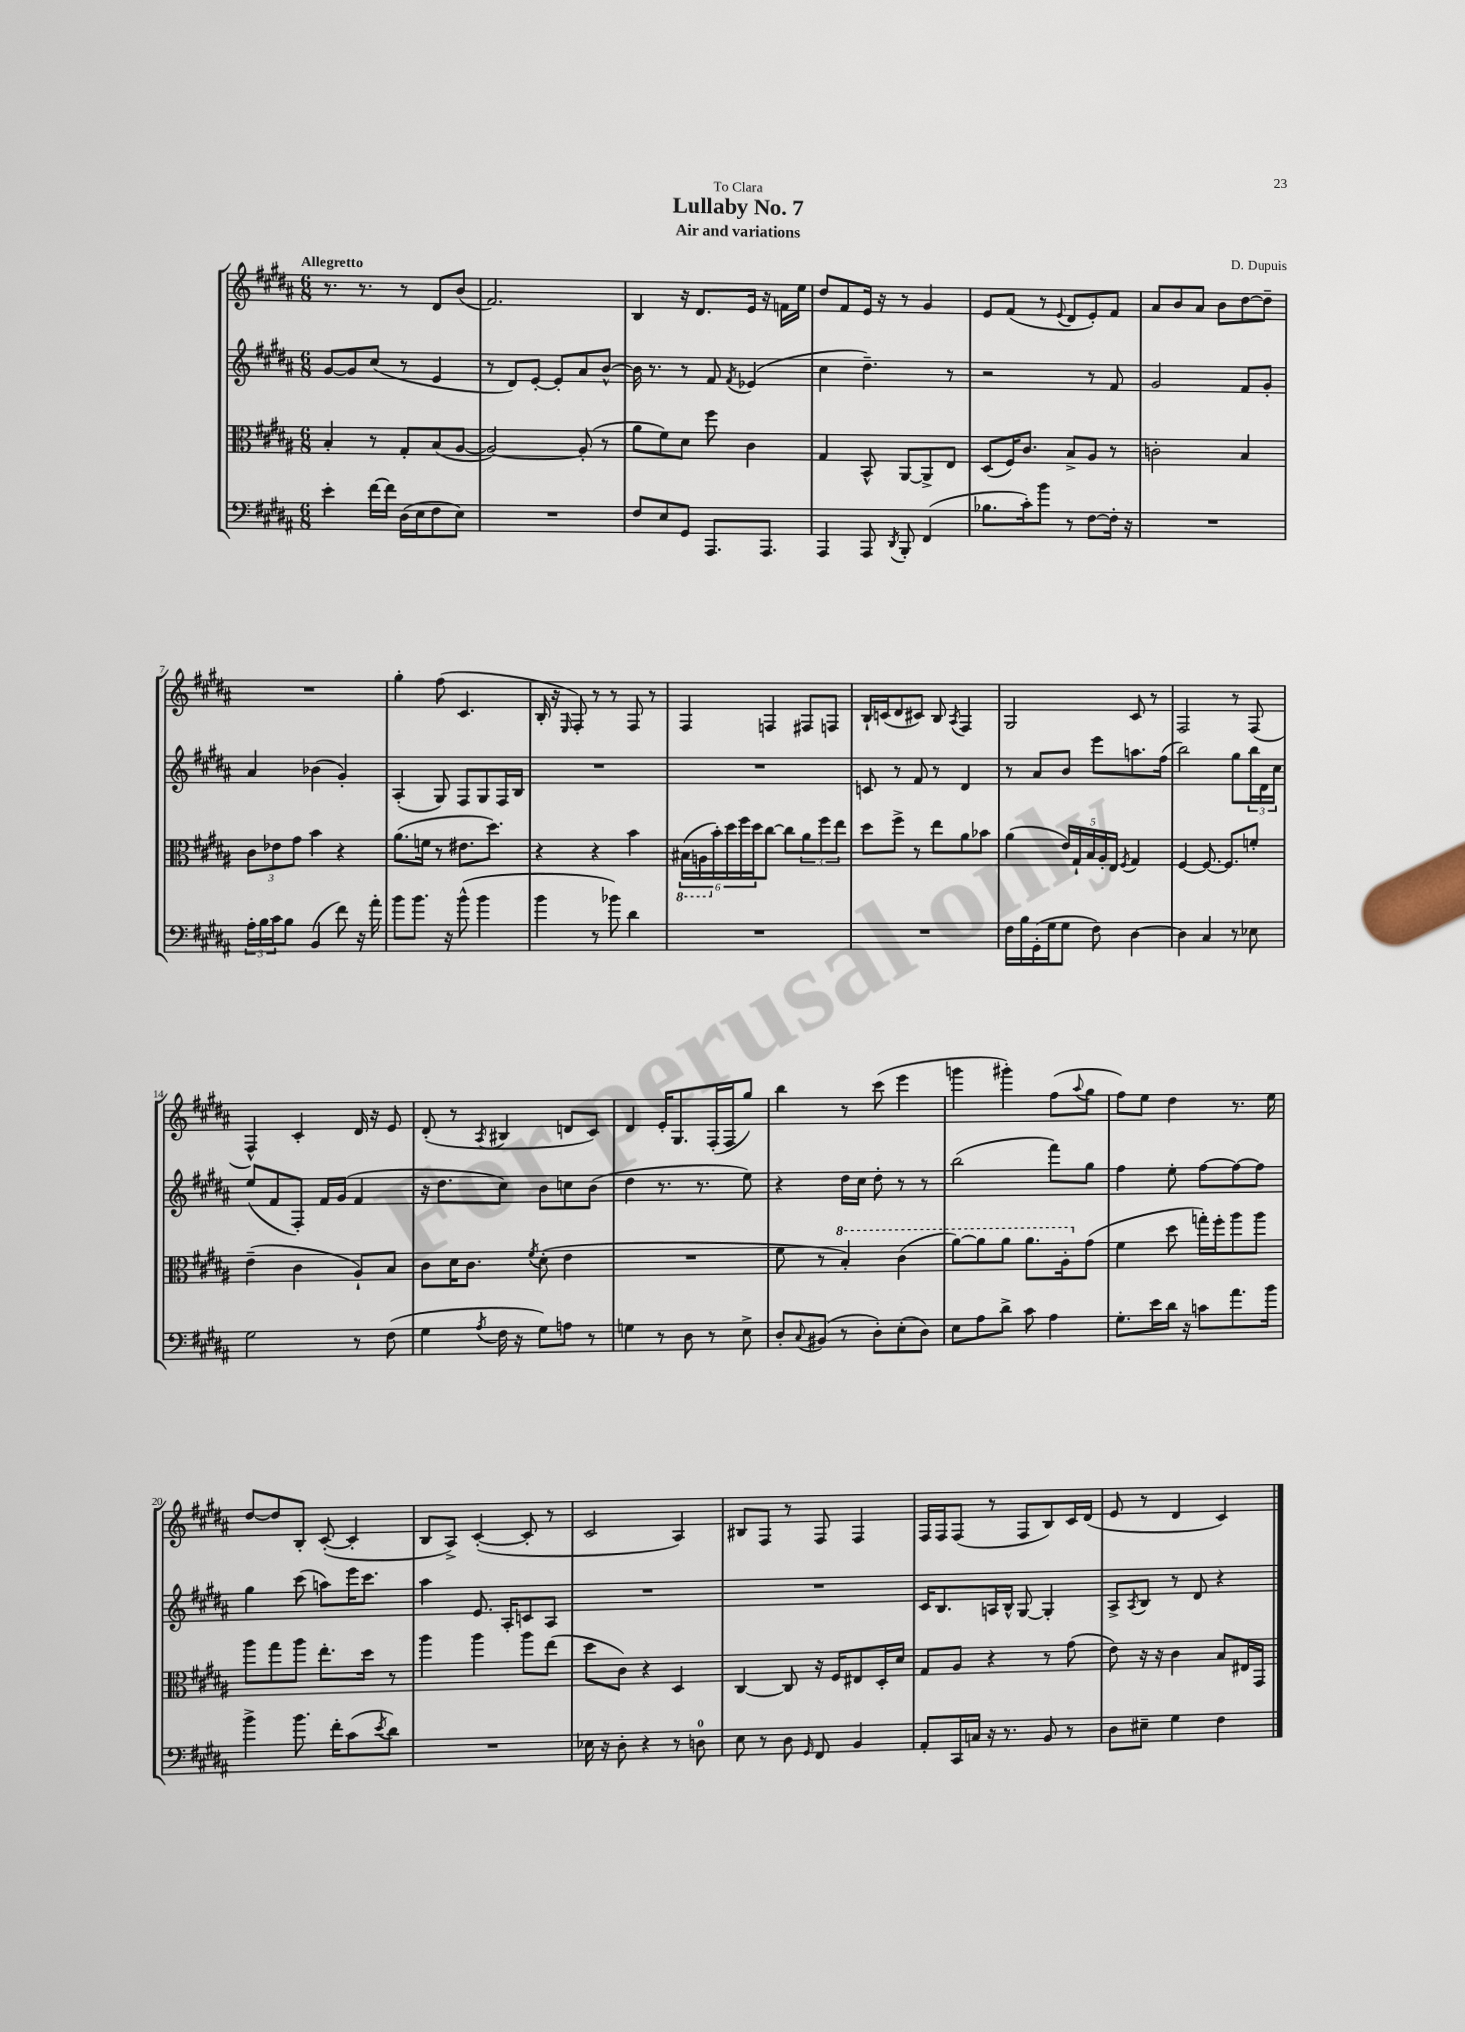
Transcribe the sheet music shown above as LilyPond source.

\header { title = "Lullaby No. 7" composer = "D. Dupuis" subtitle = "Air and variations" dedication = "To Clara" }
<<
\new StaffGroup <<
\new Staff = "s0" {
    \clef treble \key b \major \numericTimeSignature \time 6/8 \tempo "Allegretto"
    r8. r8. r8 dis'8 b'8( |
    fis'2.) |
    b4 r16 dis'8. e'16 r16 f'16 e''16 |
    dis''8 fis'8 e'16 r16 r8 gis'4 |
    e'8 fis'8( r8 \appoggiatura { e'8 } dis'8 e'8-.) fis'8 |
    ais'8 b'8 ais'8 b'8 dis''8~ dis''8-- |
    R2. |
    gis''4-. fis''8( cis'4. |
    b16-. r16 \grace { e16 } fis8-.) r8 r8 fis8 r8 |
    fis4 f4 fis8 f8 |
    b16-! c'16( dis'8 cis'8) b8 \acciaccatura { ais8 } fis4 |
    gis2 cis'8 r8 |
    fis2 r8 fis8( |
    fis4-^) cis'4-. dis'16 r16 e'8 |
    dis'8-.( r8 \acciaccatura { ais8 } bis4 d'8 cis'8) |
    dis'4 e'16-. gis8. fis16-.( fis16 gis''8) |
    b''4 r8 cis'''8( e'''4 |
    g'''4 gis'''4-.) fis''8( \appoggiatura { ais''8 } gis''8 |
    fis''8) e''8 dis''4 r8. e''16 |
    dis''8~ dis''8 b8-. cis'8~-.( cis'4-. |
    b8 ais8->) cis'4~-.( cis'8-. r8 |
    cis'2 ais4) |
    bis8 fis8 r8 fis8 fis4 |
    fis16 fis16 fis8( r8 fis8 b8) cis'16 dis'16( |
    e'8 r8 dis'4 cis'4) \bar "|." |
}
\new Staff = "s1" {
    \clef treble \key b \major \numericTimeSignature \time 6/8
    gis'8~ gis'8 cis''8( r8 e'4 |
    r8 dis'8) e'8~-. e'8-. ais'8 b'8~-^ |
    b'16 r8. r8 fis'8 \acciaccatura { fis'8 } ees'4( |
    cis''4 dis''4.--) r8 |
    r2 r8 fis'8 |
    gis'2 fis'8 gis'8-. |
    ais'4 bes'4( gis'4-.) |
    ais4-.( gis8) fis8 gis8 fis16 b16 |
    R2. |
    R2. |
    c'8 r8 fis'8 r8 dis'4 |
    r8 ais'8 b'8 e'''8 a''8. fis''16( |
    b''2) gis''8 \tuplet 3/2 { b''16 dis'16 cis''16 } |
    e''8( fis'8 fis8-.) fis'16 gis'16( fis'4 |
    r16 dis''8. cis''8) b'8 c''8 b'8( |
    dis''4 r8. r8. e''8) |
    r4 dis''16 cis''16 dis''8-. r8 r8 |
    b''2( fis'''8) gis''8 |
    fis''4 e''8-. fis''8~ fis''8~ fis''8 |
    gis''4 cis'''8( a''8) e'''16 cis'''8. |
    ais''4 e'8. ais16-. c'8 ais8 |
    R2. |
    R2. |
    cis'16 b8. a16 b16-^ gis8~ gis4-. |
    ais8-> \acciaccatura { ais8 } b8 r8 dis'8 r4 \bar "|." |
}
\new Staff = "s2" {
    \clef alto \key b \major \numericTimeSignature \time 6/8
    b4-. r8 gis8-. b8( ais8~ |
    ais2~) ais8-.( r8 |
    ais'8 fis'8) dis'8 fis''8 cis'4 |
    gis4 b,8-^ ais,8~ ais,8-> e8 |
    dis8( fis16) cis'8. b8-> ais8 r8 |
    c'2-. b4 |
    \tuplet 3/2 { cis'8 ees'8 gis'8 } b'4 r4 |
    ais'8.( f'16 r8 eis'8. dis''8.) |
    r4 r4 b'4 |
    \tuplet 6/4 { \ottava #-1 bis,16( a,16 \ottava #0 b'16-.) dis''16 fis''16 dis''16 } cis''8~ cis''8 \tuplet 3/2 { ais'8 fis''8 e''8 } |
    dis''8 fis''8-> r8 e''8 ais'8 bes'8 |
    ais'4( \tuplet 5/4 { e'16) gis16-! b16 ais16-. e16 } \acciaccatura { fis8 } gis4 |
    fis4~ fis8.~ fis8. f'8-. |
    e'4--( cis'4 ais8-!) b8 |
    cis'8 dis'16 cis'8. \acciaccatura { fis'8 } dis'8-.( e'4 |
    R2. |
    fis'8 r8 \ottava #1 b'4-.) cis''4( |
    ais''8~) ais''8 ais''8 ais''8. ais'16-. \ottava #0 gis'8( |
    fis'4 dis''8 g''16-.) fis''16-. ais''8 ais''8 |
    ais''8 gis''8 ais''8 e''8.-. dis''16 r8 |
    ais''4 ais''4 ais''8 e''8( |
    dis''8 cis'8) r4 dis4 |
    cis4~ cis8 r16 fis16 eis8 dis16-. dis'16 |
    gis8 ais8 r4 r8 gis'8( |
    e'8) r16 r16 cis'4 b8 eis16 gis,16 \bar "|." |
}
\new Staff = "s3" {
    \clef bass \key b \major \numericTimeSignature \time 6/8
    e'4-. fis'16~ fis'16 dis16( e16 fis8 e8) |
    R2. |
    fis8 e8 gis,8 ais,,8. ais,,8. |
    ais,,4 ais,,8 \acciaccatura { dis,8 } b,,8-. fis,4( |
    bes8. cis'16-.) b'8 r8 fis8~ fis16-. r16 |
    R2. |
    \tuplet 3/2 { ais16-. b16 cis'16 } b8 b,4( fis'8) r16 ais'16-. |
    b'8 b'8. r16 b'8-^( b'4 |
    b'4 r8 bes'8) dis'4 |
    R2. |
    R2. |
    fis16 b16 gis,16-.( gis16 gis8 fis8) dis4~ |
    dis4 cis4 r8 ees8 |
    gis2 r8 fis8( |
    gis4 \acciaccatura { ais8 } fis16 r16 gis8) a8 r8 |
    g4 r8 dis8 r8 e8-> |
    dis8-. \appoggiatura { cis8 } bis,8( r8 dis8-.) e8-.( dis8) |
    e8 ais8 dis'8-> cis'8 ais4 |
    gis8.-. e'16 dis'16 r16 c'8 ais'8. b'16 |
    b'4-> b'8. fis'16-. cis'8( \acciaccatura { e'8 } dis'8) |
    R2. |
    ees16 r16 dis8-. r4 r8 d8-0 |
    e8 r8 dis8 \grace { gis,16 } fis,8 b,4 |
    ais,8-. cis,16 c16 r16 r8. b,8 r8 |
    dis8 eis8-- gis4 fis4 \bar "|." |
}
>>
>>
